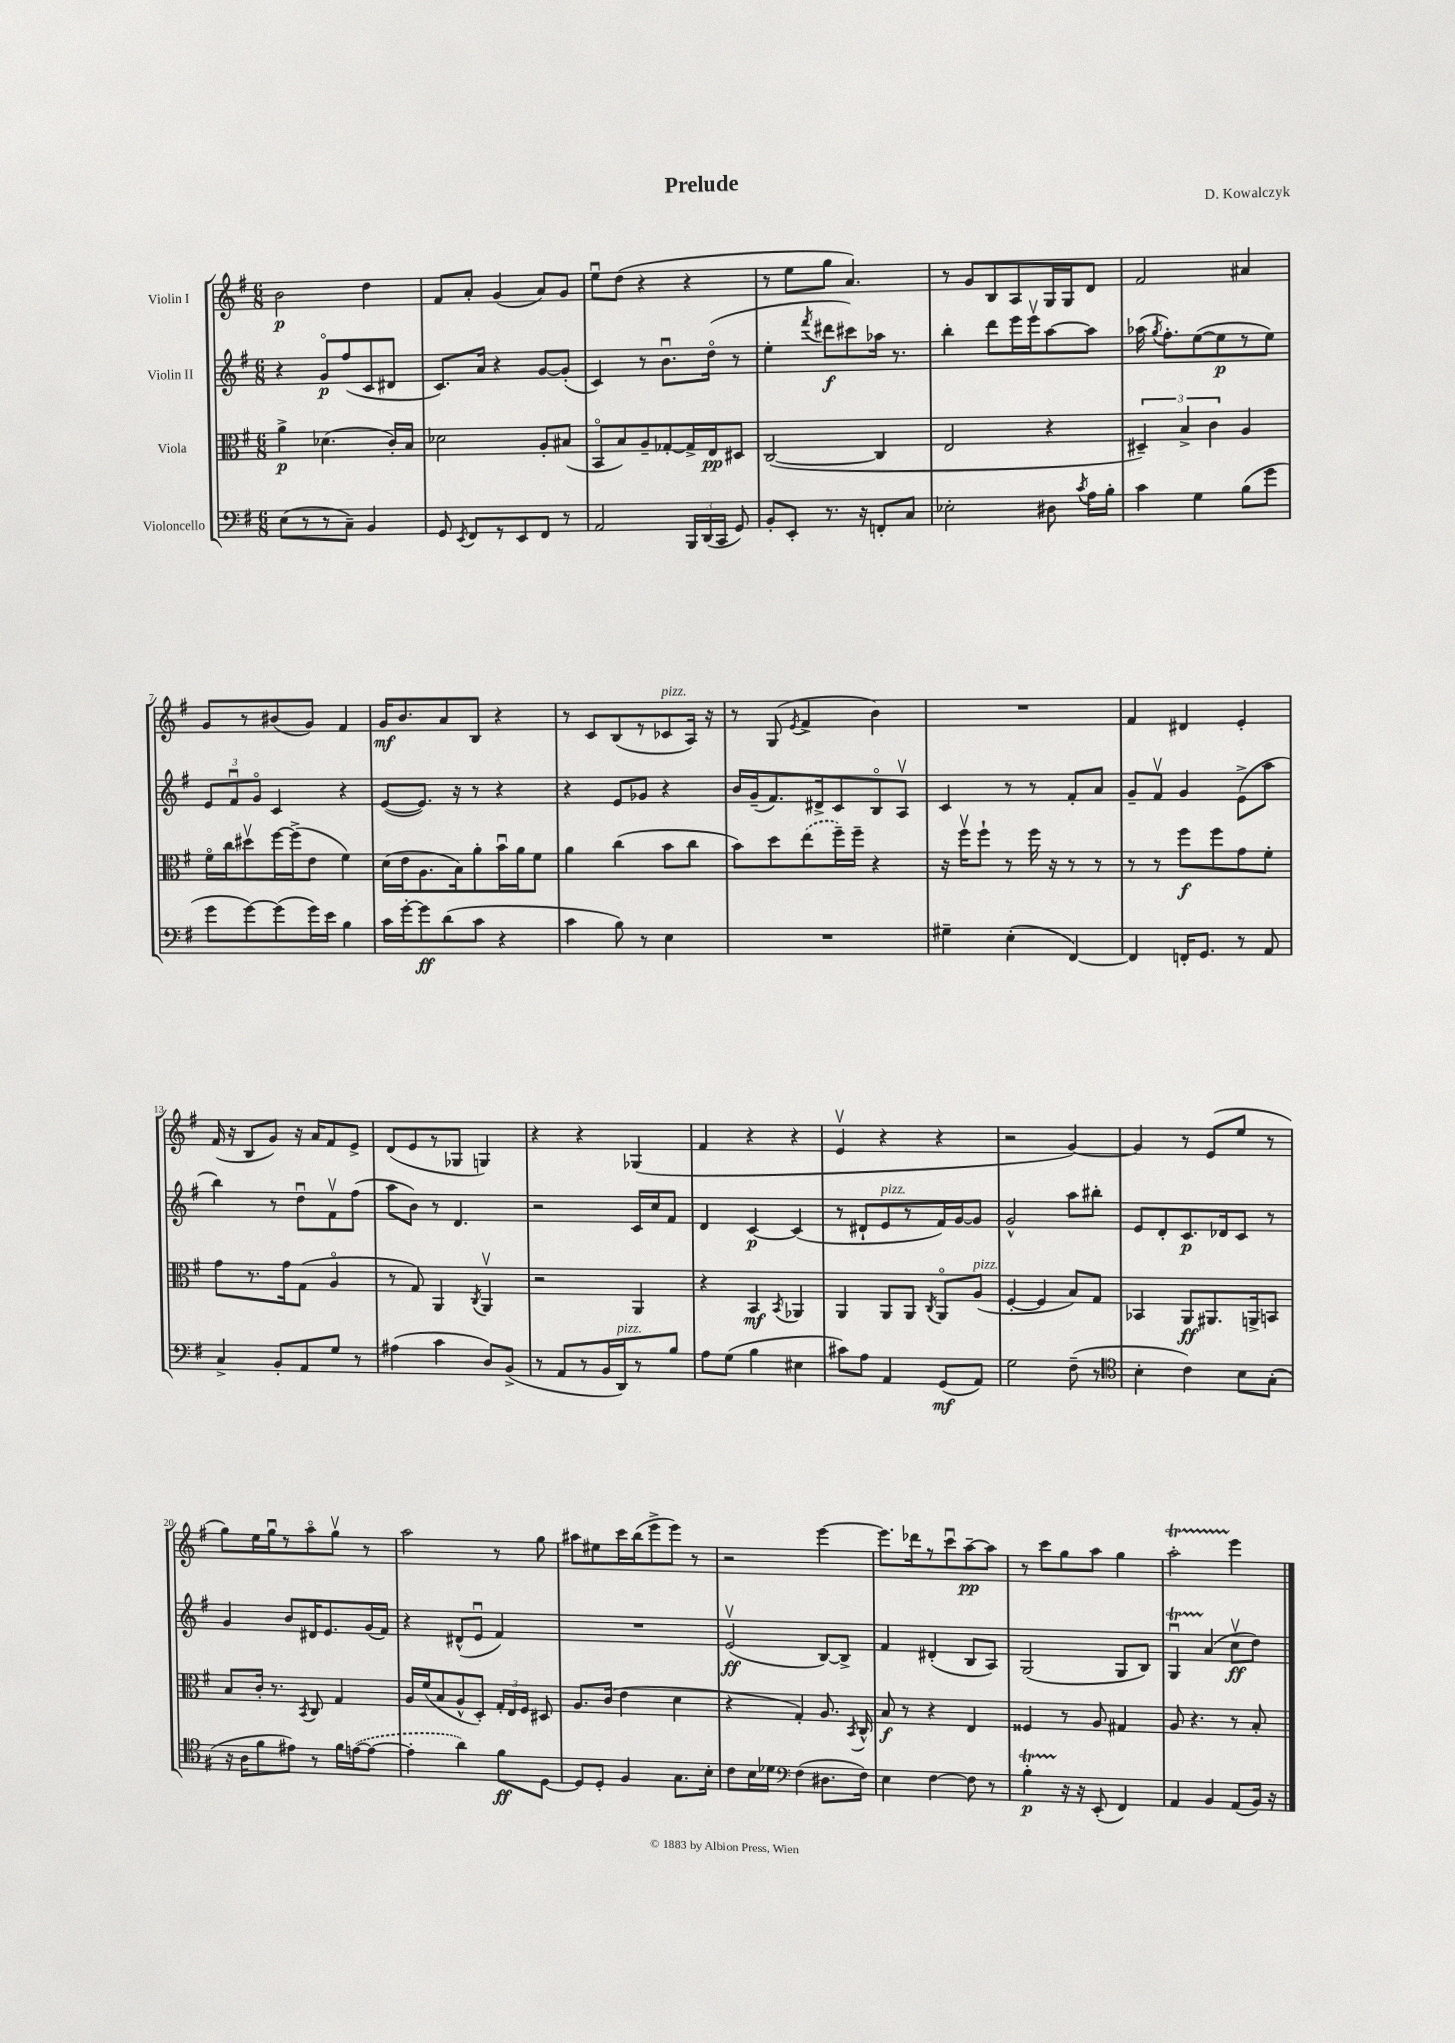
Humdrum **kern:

**kern	**dynam	**kern	**dynam	**kern	**dynam	**kern	**dynam
*part4	*part4	*part3	*part3	*part2	*part2	*part1	*part1
*staff4	*staff4	*staff3	*staff3	*staff2	*staff2	*staff1	*staff1
*I"Violoncello	*	*I"Viola	*	*I"Violin II	*	*I"Violin I	*
*clefF4	*	*clefC3	*	*clefG2	*	*clefG2	*
*k[f#]	*	*k[f#]	*	*k[f#]	*	*k[f#]	*
*M6/8	*	*M6/8	*	*M6/8	*	*M6/8	*
=1	=1	=1	=1	=1	=1	=1	=1
(8E\L	.	4a^\	p	4r	.	2b\	p
8r	.	.	.	.	.	.	.
8r	.	(4.d-X\	.	8g/L	p	.	.
8C~\J)	.	.	.	(8ff#/	.	.	.
4BB/	.	.	.	8c/	.	4dd\	.
.	.	16c'/LL)	.	8d#X/J	.	.	.
.	.	16B/JJ	.	.	.	.	.
=2	=2	=2	=2	=2	=2	=2	=2
8GG/	.	2d-X\	.	8.c/L)	.	8f#/L	.
8qEE/	.	.	.	.	.	.	.
8FF#/L	.	.	.	.	.	8a'/J	.
.	.	.	.	16a/Jk	.	.	.
8r	.	.	.	4r	.	(4g/	.
8EE/	.	.	.	.	.	.	.
8FF#/J	.	8A'/L	.	[8g/L	.	8a/L)	.
8r	.	(8B#X/J	.	(8g'/J]	.	8g/J	.
=3	=3	=3	=3	=3	=3	=3	=3
2AA/	.	8BB/L	.	4c/)	.	8eeu\L	.
.	.	8B/)	.	.	.	(8dd\J	.
.	.	8A~/	.	8r	.	4r	.
.	.	[8G-X'/	.	8.bu\L	.	.	.
24BBB/LL	.	16G-^/L]	.	.	.	4r	.
(24DD/	.	.	.	.	.	.	.
.	.	16E/J	pp	(16dd\Jk	.	.	.
24CC/JJ	.	.	.	.	.	.	.
8GG/)	.	8D#X/J	.	8r	.	.	.
=4	=4	=4	=4	=4	=4	=4	=4
8BB'/L	.	([2C/	.	4ee'\	.	8r	.
8EE'/J	.	.	.	.	.	8ee\L	.
.	.	.	.	8qfff#/	.	.	.
8.r	.	.	.	8ddd#X\L	f	8gg\J	.
.	.	.	.	8ccc#X\)	.	4.a/)	.
16r	.	.	.	.	.	.	.
8FFn'/L	.	4C/]	.	16aa-X\Jk	.	.	.
.	.	.	.	8.r	.	.	.
8C/J	.	.	.	.	.	.	.
=5	=5	=5	=5	=5	=5	=5	=5
2E-X'\	.	2E/	.	4bb'\	.	8r	.
.	.	.	.	.	.	8g/L	.
.	.	.	.	8ddd\L	.	8B/	.
.	.	.	.	16eee\L	.	8A/	.
.	.	.	.	16eeev\J	.	.	.
8D#X\	.	4r	.	[8aa\	.	16G/L	.
.	.	.	.	.	.	16G/J	.
8qc/	.	.	.	.	.	.	.
16A\LL	.	.	.	8aa\J]	.	8d/J	.
16B'\JJ	.	.	.	.	.	.	.
=6	=6	=6	=6	=6	=6	=6	=6
4c\	.	6D#X~/)	.	(16aa-X\	.	2f#/	.
.	.	.	.	8qgg/	.	.	.
.	.	.	.	8.ff#'\L)	.	.	.
.	.	6B^/	.	.	.	.	.
4G\	.	.	.	([8ee\	.	.	.
.	.	6c\	.	.	.	.	.
.	.	.	.	8ee\]	p	.	.
(8B\L	.	4A/	.	8r	.	4a#X/	.
8g\J	.	.	.	8ee\J)	.	.	.
!!LO:LB:g=z
=7	=7	=7	=7	=7	=7	=7	=7
8g\L	.	16f#\LL	.	12e/L	.	8g/L	.
.	.	16cc\J	.	.	.	.	.
.	.	.	.	12f#u/	.	.	.
[8g\)	.	8dd#Xv\	.	.	.	8r	.
.	.	.	.	12g/J	.	.	.
(8g\]	.	[16ff#\L	.	4c/	.	(8b#X/	.
.	.	(16ff#^\J]	.	.	.	.	.
16g\L)	.	8e\J	.	.	.	8g/J)	.
16e\JJ	.	.	.	.	.	.	.
4B\	.	4f#\)	.	4r	.	4f#/	.
=8	=8	=8	=8	=8	=8	=8	=8
16c\LL	.	(16d\LL	.	([8e/L	.	16g/KL	mf
[16g'\J	.	16e\J	.	.	.	8.b/	.
8g\]	ff	8.A\	.	8.e/J])	.	.	.
(8d\	.	.	.	.	.	8a/	.
.	.	16B\k)	.	16r	.	.	.
8c\J	.	8a'\	.	8r	.	8B/J	.
4r	.	16bu\L	.	4r	.	4r	.
.	.	16a\J	.	.	.	.	.
.	.	8f#\J	.	.	.	.	.
=9	=9	=9	=9	=9	=9	=9	=9
4c\	.	4a\	.	4r	.	8r	.
.	.	.	.	.	.	8c/L	.
8B\)	.	(4cc\	.	8e/L	.	(8B/	.
8r	.	.	.	8g-X/J	.	8r	.
!	!	!	!	!	!	!LO:TX:a:i:t=pizz.	!
4E\	.	8b\L	.	4r	.	8c-X/	.
.	.	8cc\J	.	.	.	16A/Jk)	.
.	.	.	.	.	.	16r	.
=10	=10	=10	=10	=10	=10	=10	=10
2.r	.	8b\L)	.	16b/LL	.	8r	.
.	.	.	.	(16g~/J	.	.	.
.	.	8dd\	.	8.f#/)	.	(8G/	.
.	.	.	.	.	.	8qe/	.
.	.	(8ee\	.	.	.	4f#^/	.
.	.	.	.	16d#X^/k	.	.	.
.	.	16ff#~\L)	.	8c/	.	.	.
.	.	16ff#~\JJ	.	.	.	.	.
.	.	4r	.	8B/	.	4b\)	.
.	.	.	.	8Av/J	.	.	.
=11	=11	=11	=11	=11	=11	=11	=11
4G#X~\	.	16r	.	4c/	.	2.r	.
.	.	16ff#v\KL	.	.	.	.	.
.	.	8ff#`\J	.	.	.	.	.
(4E'\	.	8r	.	8r	.	.	.
.	.	16ff#\	.	8r	.	.	.
.	.	16r	.	.	.	.	.
[4FF#/)	.	8r	.	8f#'/L	.	.	.
.	.	8r	.	8a/J	.	.	.
=12	=12	=12	=12	=12	=12	=12	=12
4FF#/]	.	8r	.	8g~/L	.	4f#/	.
.	.	8r	.	8f#v/J	.	.	.
16FFn'/KL	.	8ff#\L	f	4g/	.	4d#X/	.
8.GG/J	.	.	.	.	.	.	.
.	.	8ff#\	.	.	.	.	.
8r	.	8g\	.	(8e^\L	.	4e'/	.
8AA/	.	8f#'\J	.	8aa\J	.	.	.
!!LO:LB:g=z
=13	=13	=13	=13	=13	=13	=13	=13
4C^/	.	8g\L	.	4bb\)	.	(16f#/	.
.	.	.	.	.	.	16r	.
.	.	8.r	.	.	.	8B/L	.
8BB'/L	.	.	.	8r	.	8g/J)	.
.	.	16g\k	.	.	.	.	.
8AA/	.	(8G\J	.	8ddu\L	.	16r	.
.	.	.	.	.	.	16a/KL	.
8G/J	.	4A/	.	8f#v\	.	8f#/	.
8r	.	.	.	(8ff#\J	.	8e^/J	.
=14	=14	=14	=14	=14	=14	=14	=14
(4A#X\	.	8r	.	8aa\L	.	(8d/L	.
.	.	8G/)	.	8b\J)	.	8e/	.
4c\	.	4AA/	.	8r	.	8r	.
.	.	.	.	4.d/	.	8G-X/J	.
.	.	8qC/	.	.	.	.	.
8D/L)	.	4AAv/	.	.	.	4Gn/)	.
(8BB^/J	.	.	.	.	.	.	.
=15	=15	=15	=15	=15	=15	=15	=15
8r	.	2r	.	2r	.	4r	.
8AA/L	.	.	.	.	.	.	.
8r	.	.	.	.	.	4r	.
16BB/L	.	.	.	.	.	.	.
!LO:TX:a:i:t=pizz.	!	!	!	!	!	!	!
16DD/J)	.	.	.	.	.	.	.
8r	.	4AA/	.	16c/LL	.	(4G-X/	.
.	.	.	.	16cc/J	.	.	.
8B/J	.	.	.	8f#/J	.	.	.
=16	=16	=16	=16	=16	=16	=16	=16
8A\L	.	4r	.	4d/	.	4f#/	.
(8G\J	.	.	.	.	.	.	.
4B\	.	4BB/	mf	[4c/	p	4r	.
.	.	8qBB/	.	.	.	.	.
4E#X\	.	4AA-X/	.	(4c/]	.	4r	.
=17	=17	=17	=17	=17	=17	=17	=17
8c#X\L)	.	4AA/	.	8r	.	4ev/	.
8A\J	.	.	.	8d#X`/L	.	.	.
!	!	!	!	!LO:TX:a:i:t=pizz.	!	!	!
4AA/	.	8AA/L	.	8e/	.	4r	.
.	.	8AA/J	.	8r	.	.	.
.	.	8qC/	.	.	.	.	.
(8GG/L	mf	8AA/L	.	16f#/L)	.	4r	.
.	.	.	.	[16g/J	.	.	.
!	!	!LO:TX:a:i:t=pizz.	!	!	!	!	!
8AA/J)	.	(8A/J	.	8g/J]	.	.	.
=18	=18	=18	=18	=18	=18	=18	=18
2G\	.	[4F#'/	.	2g^^/	.	2r	.
.	.	4F#/]	.	.	.	.	.
(8F#~\	.	8B/L)	.	8aa\L	.	[4g/)	.
8r	.	8G/J	.	8bb#X'\J	.	.	.
=19	=19	=19	=19	=19	=19	=19	=19
*clefC4	*	*	*	*	*	*	*
4B'\	.	4BB-X/	.	8e/L	.	4g/]	.
.	.	.	.	8d'/	.	.	.
4c\)	.	8AA/L	ff	8.c/	p	8r	.
.	.	8.AA#X/	.	.	.	(8e/L	.
.	.	.	.	16d-X/k	.	.	.
8B\L	.	.	.	8c/J	.	8ee/J	.
.	.	16AAn^/k	.	.	.	.	.
(8G'\J	.	8BBn/J	.	8r	.	8r	.
!!LO:LB:g=z
=20	=20	=20	=20	=20	=20	=20	=20
16r	.	8B/L	.	4g/	.	8gg\L)	.
16A\KL	.	.	.	.	.	.	.
8f#\	.	16c'/Jk	.	.	.	16ee\L	.
.	.	8.r	.	.	.	16ggu\J	.
8e#X\J)	.	.	.	8b/L	.	8r	.
.	.	8qBB/	.	.	.	.	.
8r	.	8C/	.	16d#X/K	.	8aa\	.
.	.	.	.	8.e/	.	.	.
16f#\LL	.	4G/	.	.	.	8ggv\J	.
([16en\J	.	.	.	.	.	.	.
8e\J_	.	.	.	(16g/L	.	8r	.
.	.	.	.	16f#/JJ)	.	.	.
=21	=21	=21	=21	=21	=21	=21	=21
4e'\]	.	16A/LL	.	4r	.	2aa\	.
.	.	(16f#/J	.	.	.	.	.
.	.	8B/	.	.	.	.	.
4a\)	.	8A^^/	.	(8d#X^^/L	.	.	.
.	.	8D'/J)	.	8eu/J	.	.	.
8f#\L	ff	24G'/LL	.	4f#/)	.	8r	.
.	.	24E/	.	.	.	.	.
.	.	24F#/JJ	.	.	.	.	.
[8D\J	.	8D#X/	.	.	.	8gg\	.
=22	=22	=22	=22	=22	=22	=22	=22
8D/L]	.	8.A/L	.	2.r	.	8aa#X\L	.
8D'/J	.	.	.	.	.	8ee#X\	.
.	.	(16c/Jk	.	.	.	.	.
4F#/	.	4e\	.	.	.	16ccc\L	.
.	.	.	.	.	.	(16bb\J	.
.	.	.	.	.	.	8eee^\	.
8.G\L	.	4d\	.	.	.	8eee\J)	.
.	.	.	.	.	.	8r	.
16B'\Jk	.	.	.	.	.	.	.
=23	=23	=23	=23	=23	=23	=23	=23
8c\L	.	4r	.	(2ev/	ff	2r	.
16B\L	.	.	.	.	.	.	.
16d-X\JJ	.	.	.	.	.	.	.
*clefF4	*	*	*	*	*	*	*
(4F#\	.	4G'/)	.	.	.	.	.
8.D#X\L	.	8.A/	.	[8B/L)	.	[4eee\	.
.	.	.	.	8B^/J]	.	.	.
.	.	8qBB/	.	.	.	.	.
16F#\Jk)	.	16C^^/	.	.	.	.	.
=24	=24	=24	=24	=24	=24	=24	=24
4E\	.	8B/	f	4f#/	.	8.eee\L]	.
.	.	8r	.	.	.	.	.
.	.	.	.	.	.	16ddd-X\k	.
[4F#\	.	4r	.	(4d#X'/	.	8r	.
.	.	.	.	.	.	8cccu\	.
8F#\]	.	4E/	.	8B/L	.	[8aa~\	pp
8r	.	.	.	8A/J)	.	8aa\J]	.
=25	=25	=25	=25	=25	=25	=25	=25
4Bt'\	p	4F##X/	.	(2G/	.	8r	.
.	.	.	.	.	.	8ccc\L	.
16r	.	8r	.	.	.	8gg\	.
16r	.	.	.	.	.	.	.
(8EE'/	.	8A/	.	.	.	8aa\J	.
4FF#/)	.	4G#X/	.	8G/L	.	4gg\	.
.	.	.	.	8B/J)	.	.	.
=26	=26	=26	=26	=26	=26	=26	=26
4AA/	.	8A/	.	4GTu/	.	2aaT'\	.
.	.	4.r	.	.	.	.	.
4BB/	.	.	.	(4a/	.	.	.
(8AA/L	.	8r	.	8ccv\L	ff	4eee\	.
16BB/Jk)	.	8B'/	.	8dd\J)	.	.	.
16r	.	.	.	.	.	.	.
==	==	==	==	==	==	==	==
*-	*-	*-	*-	*-	*-	*-	*-
